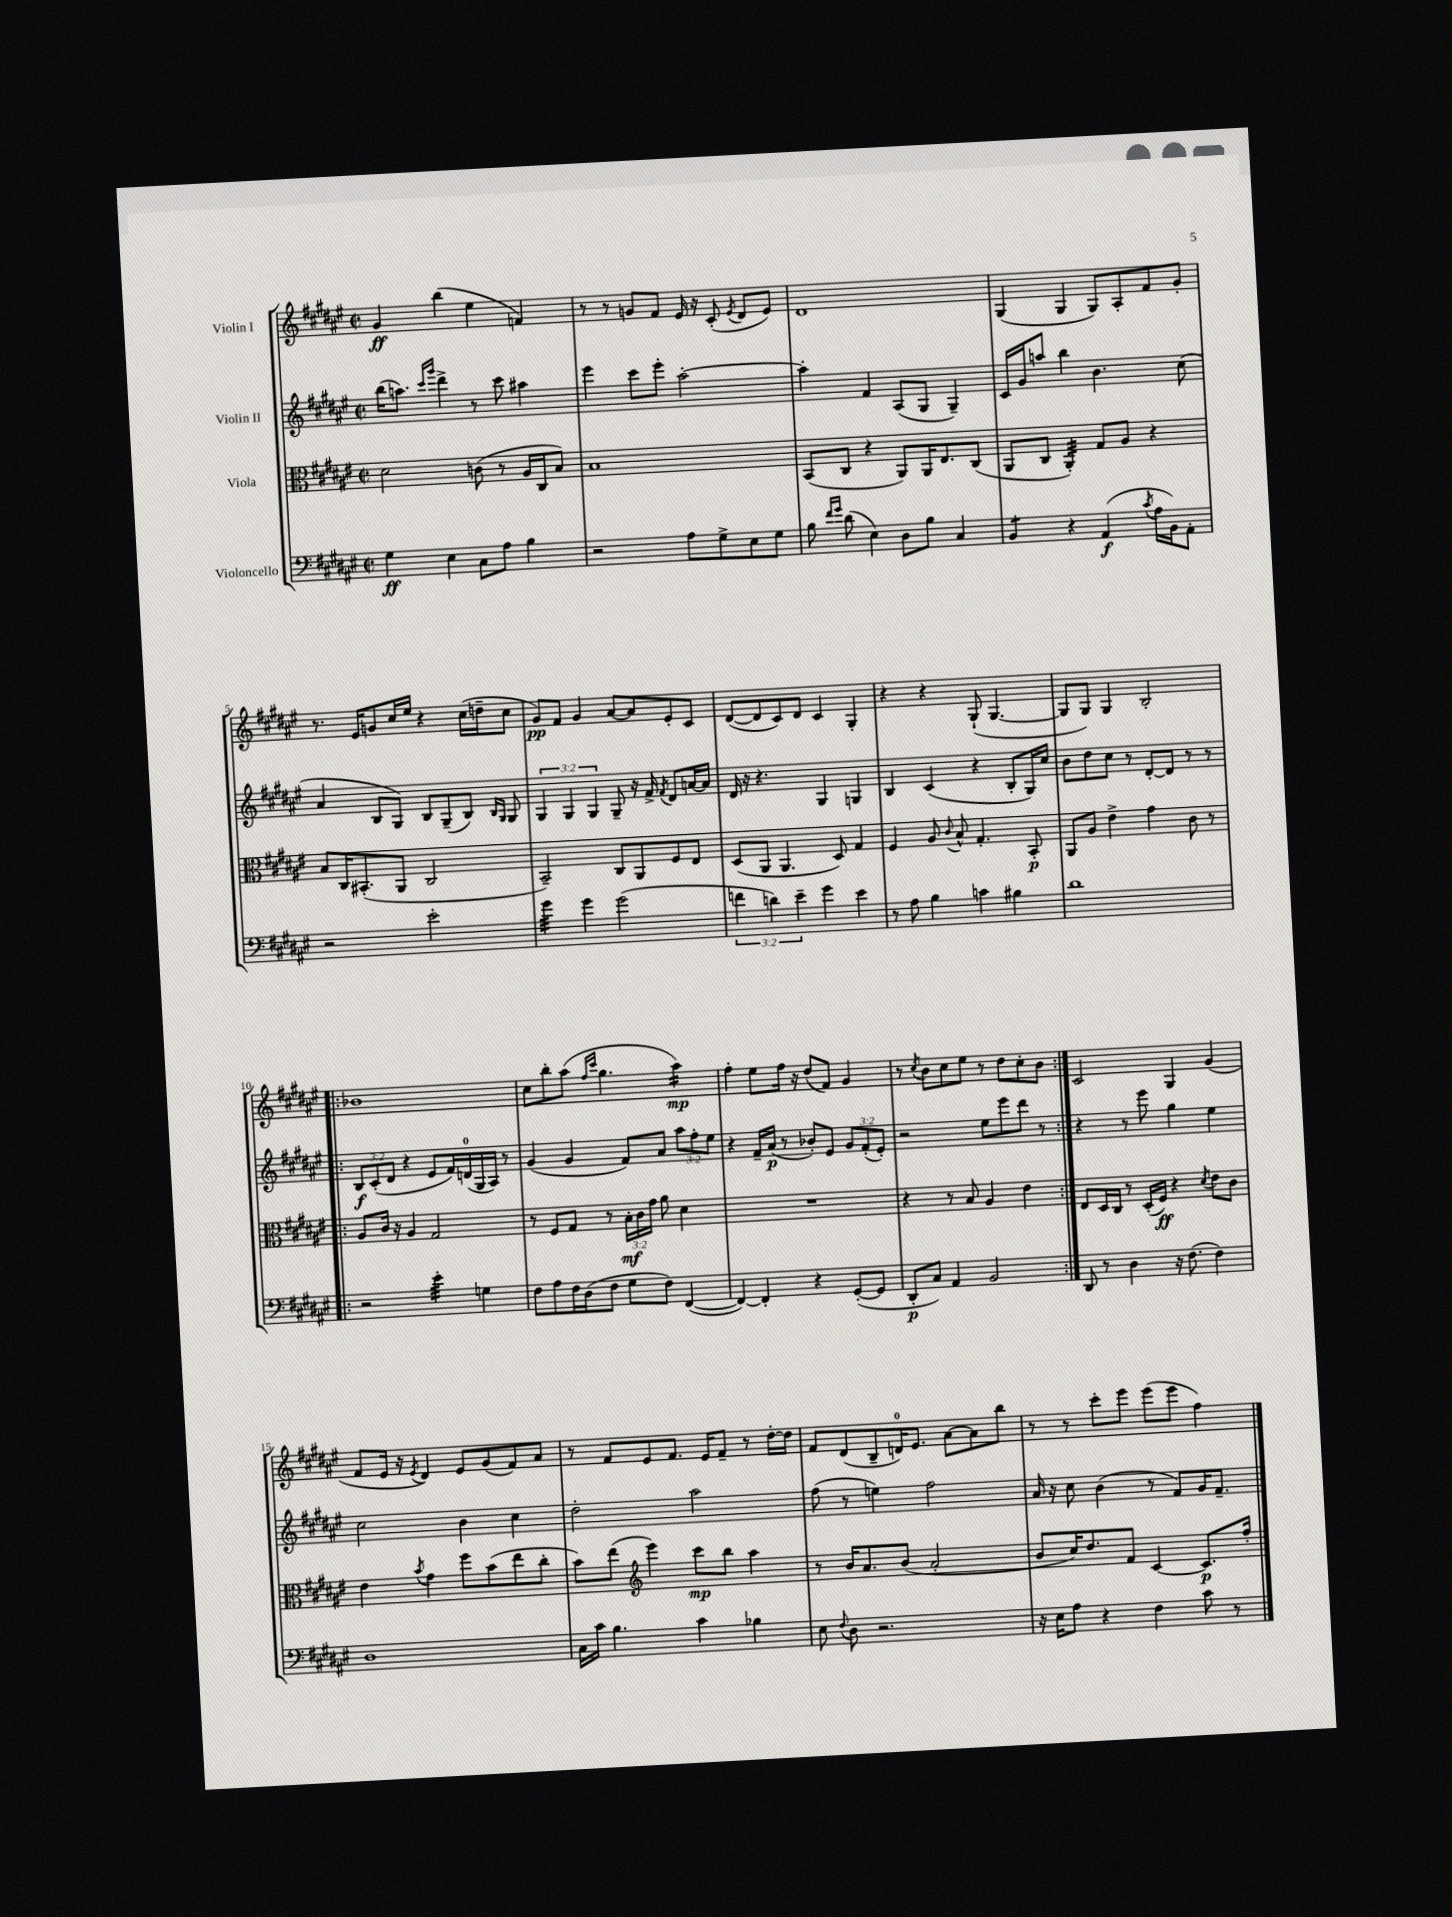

**kern	**kern	**kern	**kern
*staff4	*staff3	*staff2	*staff1
*clefF4	*clefC3	*clefG2	*clefG2
*k[f#c#g#d#a#e#]	*k[f#c#g#d#a#e#]	*k[f#c#g#d#a#e#]	*k[f#c#g#d#a#e#]
*M2/2	*M2/2	*M2/2	*M2/2
*met(c|)	*met(c|)	*met(c|)	*met(c|)
4G#	2d#	(16bb	4g#
.	.	8.aa)	.
.	.	16qqccc#	.
.	.	16qqggg#	.
4E#	.	4ddd#^	(4bb
8C#	(8c	8r	4ee#
8A#	8r	8ccc#	.
4B	16A#	4aa#	4f)
.	16C#	.	.
.	8B)	.	.
=	=	=	=
2r	1B	4eee#	8r
.	.	.	8r
.	.	8ccc#	8g
.	.	8eee#'	8f#
8A#	.	[2aa#'	16e#
.	.	.	16r
8G#^	.	.	(8c#'
.	.	.	8qe#
8E#	.	.	8d#
8G#	.	.	8e#)
=	=	=	=
8B	(8BB	4aa#']	1d#
16qqf#	.	.	.
16qqg#	.	.	.
(8d#	8C#	.	.
4E#)	4r	4f#	.
8D#	8AA#)	(8A#	.
8B	16AA#	8G#	.
.	8.E#	.	.
4C#	.	4G#~)	.
.	(8C#	.	.
=	=	=	=
4BB	8AA#	16c#	(4G#
.	.	16g#	.
.	8C#	8aa	.
4r	4AA#')	4bb	4G#
(4AA#	8G#	4.b	8G#)
.	8A#	.	8A#'
8qc#	.	.	.
16A#	4r	.	8f#
16BB)	.	.	.
8AA#'	.	(8cc#	8g#'
=	=	=	=
2r	8B	4a#	8.r
.	16C#	.	.
.	(8.BB#'	.	16e#
.	.	8B	8g
.	8AA#	8G#)	16cc#
.	.	.	16ee#
2e#'	2C#	8B	4r
.	.	(8G#~	.
.	.	8B)	(16cc#
.	.	.	16dd~
.	.	16qqB	.
.	.	16qqG#	.
.	.	8G#	8cc#
=	=	=	=
4g#	2BB~)	6G#	8g#)
.	.	.	8f#
.	.	6G#	.
4g#	.	.	4g#
.	.	6G#	.
(2g#	8C#	8G#~	[8a#
.	8AA#	16r	8a#]
.	.	16f#^	.
.	.	8qf#	.
.	8F#	8d#	8e#'
.	8E#	[16a	8c#
.	.	16a]	.
=	=	=	=
6f	(8D#	16d#	([8d#
.	.	16r	.
.	8AA#	4.r	8d#]
6d)	.	.	.
.	4.AA#	.	8c#)
6e#~	.	.	.
.	.	.	8d#
4g#	.	4G#	4c#
.	8D#)	.	.
4e#	4G#	4G	4G#'
=	=	=	=
8r	4F#	4B	4r
8A#	.	.	.
4B	8A#	(4c#	4r
.	8qqc#	.	.
.	8B^^	.	.
4c	4.G#'	4r	(8G#`
.	.	.	[4.G#
4B#	.	8B'	.
.	8BB'	16G#)	.
.	.	16cc#	.
=	=	=	=
1d#	8AA#	8b	8G#]
.	8A#	8dd#	8G#)
.	4e#^	8cc#	4G#
.	.	8r	.
.	4g#	[8d#'	2B'
.	.	8d#]	.
.	8c#	8r	.
.	8r	8r	.
=!|:	=!|:	=!|:	=!|:
2r	8A#	12B	1b-
.	.	(12c#'	.
.	16c#	.	.
.	.	12d#	.
.	16r	.	.
.	4A#	4r	.
4e#'	2G#	8e#	.
.	.	16f#)	.
.	.	(16d	.
4G	.	16G#	.
.	.	16A#)	.
.	.	8r	.
=	=	=	=
8F#	8r	(4g#	8cc#
8A#	8F#	.	8bb'
16F#	8G#	4g#	(8aa#
(16D#	.	.	.
.	.	.	16qqff#
.	.	.	16qqccc#
8F#	8r	.	4.gg#
8G#	24B'	8f#)	.
.	24c#	.	.
.	24g#	.	.
8F#)	8a#	8a#	.
([4FF#	4d#	12aa#	4aa#)
.	.	12ff#'	.
.	.	12ee#	.
=	=	=	=
4FF#_)	1r	4r	4ff#'
4FF#']	.	16f#~	8ee#
.	.	(16a#	.
.	.	8r	16ff#
.	.	.	16r
4r	.	8b-')	(8dd#
.	.	8e#	8f#)
([8GG#'	.	12g#	4g#
.	.	(12f#'	.
8GG#]	.	.	.
.	.	12e#')	.
=	=	=	=
8DD#'	4r	2r	8r
.	.	.	8qcc#
8C#)	.	.	8b
4AA#	8r	.	8cc#
.	8B	.	8ee#
2BB	4A#	8ee#	8r
.	.	8eee#	8dd#
.	4e#	8ddd#	8cc#'
.	.	8r	8b
=:|!	=:|!	=:|!	=:|!
8DD#	8E#	4r	2c#
8r	16D#	.	.
.	16C#	.	.
4D#	8r	8r	.
.	(16D#'	8eee#	.
.	16F#)	.	.
16r	4r	4gg#	4G#
(8.F#	.	.	.
.	8qd#	.	.
4F#)	8e#	4ee#	(4g#
.	8c#	.	.
=	=	=	=
1D#	4e#	2cc#	8f#
.	.	.	16e#
.	.	.	16r
.	8qb	.	8qe#
.	4g#	.	4d#)
.	8ff#	4b	8e#
.	(8b	.	(8g#
.	8ee#	4cc#	8f#)
.	8cc#'	.	8a#
=	=	=	=
16C#	8b)	2dd#'	8r
16c#	.	.	.
4.B	(8ee#	.	8f#
*	*clefG2	*	*
.	4eee#)	.	8e#
.	.	.	8.f#
4c#	8ccc#	2aa#	.
.	.	.	16e#
.	8bb	.	8f#~
4B-	4aa#	.	8r
.	.	.	[16dd#'
.	.	.	16dd#]
=	=	=	=
8E#	8r	(8ff#	8f#
8qqF#	.	.	.
8D#	16b	8r	(8d#
.	8.a#	.	.
2.r	.	4ee)	8B~
.	(8b	.	16d)
.	.	.	8.e#
.	2a#'	2ff#	.
.	.	.	[8a#
.	.	.	8a#]
.	.	.	8bb
=	=	=	=
16r	8b	16a#	8r
16E#	.	16r	.
8A#	16cc#)	8cc#	8r
.	8.dd#	.	.
4r	.	(4b	8ccc#'
.	8f#	.	8eee#
4F#	[4c#	8r	(8eee#
.	.	8f#)	8eee#
8c#	8.c#]	16g#	4ff#)
.	.	8.f#~	.
8r	.	.	.
.	16ff#'	.	.
==	==	==	==
*-	*-	*-	*-
